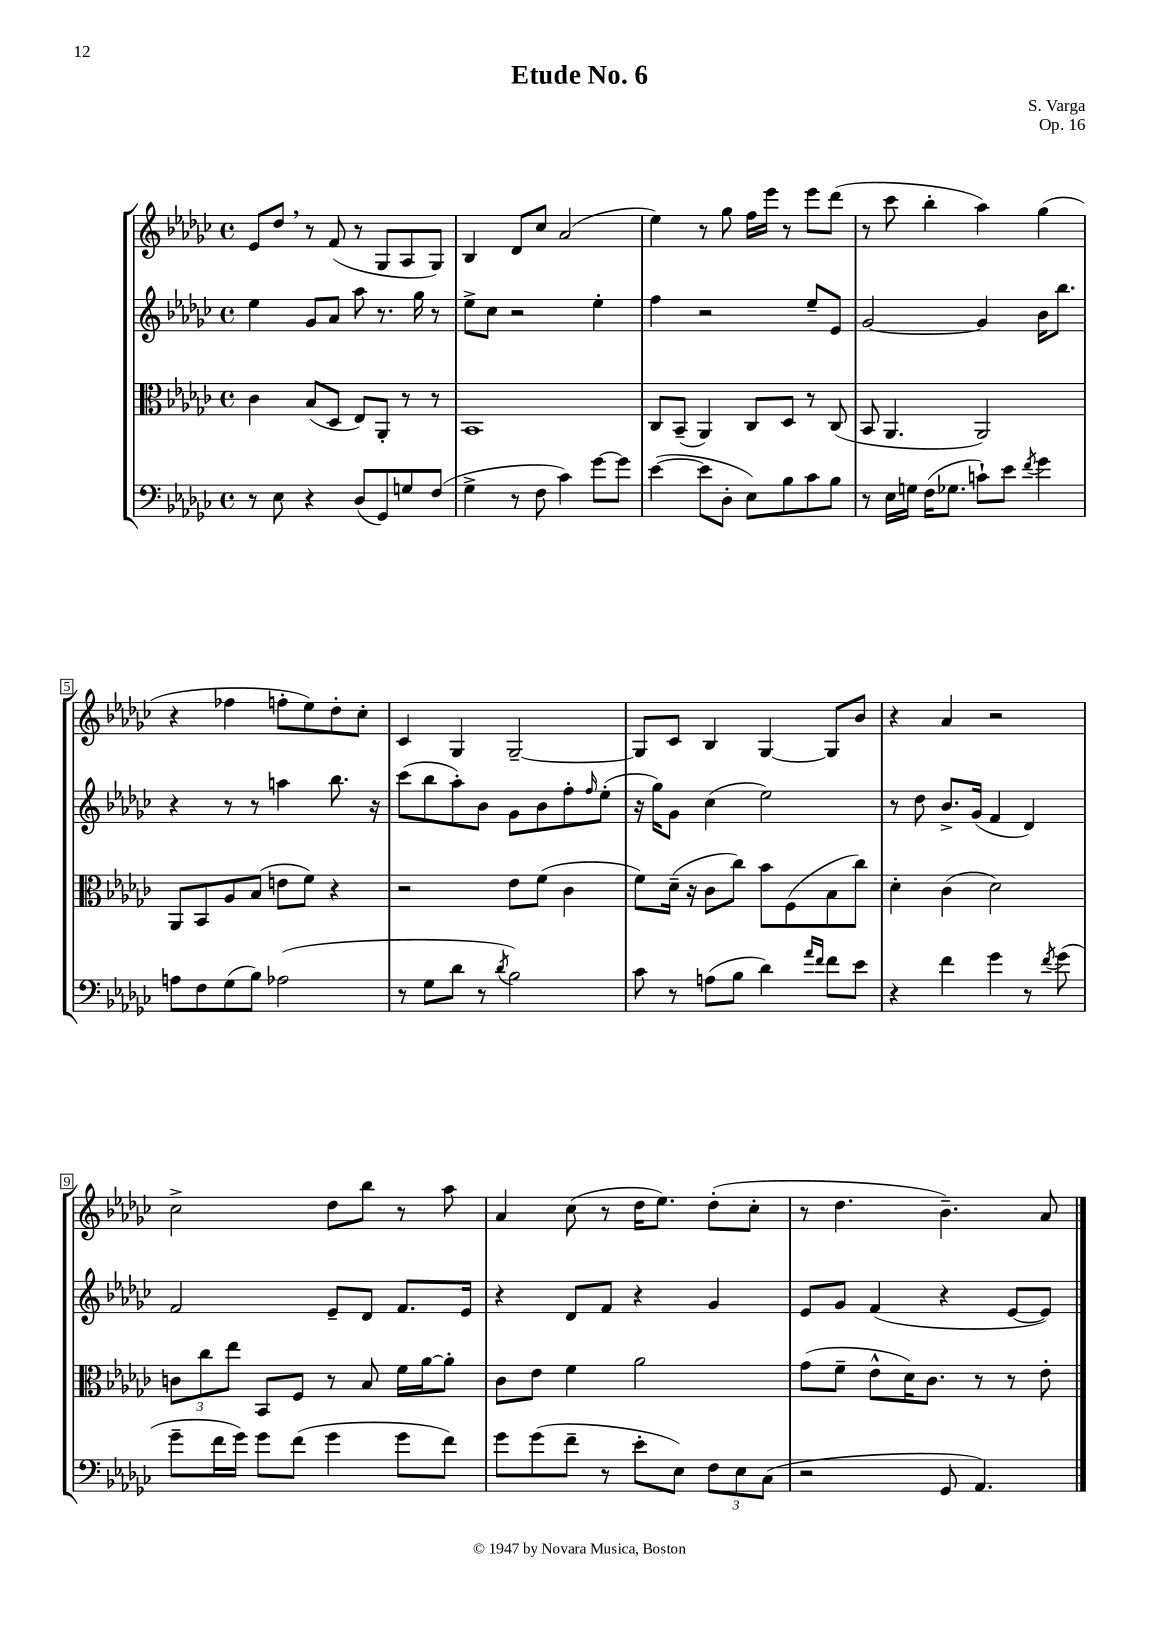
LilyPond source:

\header { title = "Etude No. 6" composer = "S. Varga" opus = "Op. 16" }
<<
\new StaffGroup <<
\new Staff = "s0" {
    \clef treble \key ges \major \defaultTimeSignature \time 4/4
    ees'8 des''8 \breathe r8 f'8( r8 ges8 aes8 ges8) |
    bes4 des'8 ces''8 aes'2( |
    ees''4) r8 ges''8 f''16 ees'''16 r8 ees'''8 des'''8( |
    r8 ces'''8 bes''4-. aes''4) ges''4( |
    r4 fes''4 f''8-. ees''8) des''8-. ces''8-. |
    ces'4 ges4 ges2~-- |
    ges8 ces'8 bes4 ges4~ ges8 bes'8 |
    r4 aes'4 r2 |
    ces''2-> des''8 bes''8 r8 aes''8 |
    aes'4 ces''8( r8 des''16 ees''8.) des''8-.( ces''8-. |
    r8 des''4. bes'4.--) aes'8 \bar "|." |
}
\new Staff = "s1" {
    \clef treble \key ges \major \defaultTimeSignature \time 4/4
    ees''4 ges'8 aes'8 aes''8 r8. ges''16 r8 |
    ees''8-> ces''8 r2 ees''4-. |
    f''4 r2 ees''8-- ees'8 |
    ges'2~ ges'4 bes'16 bes''8. |
    r4 r8 r8 a''4 bes''8. r16 |
    ces'''8( bes''8 aes''8-.) bes'8 ges'8 bes'8 f''8-. \grace { f''16 } ees''8-.( |
    r16 ges''16) ges'8 ces''4( ees''2) |
    r8 des''8 bes'8.-> ges'16( f'4 des'4) |
    f'2 ees'8-- des'8 f'8. ees'16 |
    r4 des'8 f'8 r4 ges'4 |
    ees'8 ges'8 f'4( r4 ees'8~ ees'8) \bar "|." |
}
\new Staff = "s2" {
    \clef alto \key ges \major \defaultTimeSignature \time 4/4
    ces'4 bes8( des8 ees8) aes,8-. r8 r8 |
    bes,1 |
    ces8 bes,8--( aes,4) ces8 des8 r8 ces8( |
    bes,8 aes,4. aes,2) |
    aes,8 bes,8 aes8 bes8( e'8 f'8) r4 |
    r2 ees'8 f'8( ces'4 |
    f'8) des'16--( r16 ces'8 ces''8) bes'8 f8( bes8 ces''8) |
    des'4-. ces'4( des'2) |
    \tuplet 3/2 { c'8 ces''8 ees''8 } bes,8 f8 r8 bes8 f'16 aes'16~ aes'8-. |
    ces'8 ees'8 f'4 aes'2 |
    ges'8( f'8-- ees'8-^ des'16) ces'8. r8 r8 ees'8-. \bar "|." |
}
\new Staff = "s3" {
    \clef bass \key ges \major \defaultTimeSignature \time 4/4
    r8 ees8 r4 des8( ges,8) g8 f8( |
    ges4-> r8 f8 ces'4) ges'8~ ges'8 |
    ees'4~( ees'8 des8-. ees8) bes8 ces'8 bes8 |
    r8 ees16 g16 f16( ges8. c'8-!) ees'8 \acciaccatura { f'8 } ges'4 |
    a8 f8 ges8( bes8) aes2( |
    r8 ges8 des'8 r8 \acciaccatura { des'8 } bes2) |
    ces'8 r8 a8( bes8 des'4) \grace { aes'16 f'16 } f'8 ees'8 |
    r4 f'4 ges'4 r8 \acciaccatura { f'8 } ges'8( |
    ges'8-- f'16 ges'16) ges'8 f'8( ges'4 ges'8 f'8) |
    ges'8 ges'8( f'8-- r8 ees'8-. ees8) \tuplet 3/2 { f8 ees8 ces8( } |
    r2 ges,8 aes,4.) \bar "|." |
}
>>
>>
\layout { \context { \Score \override BarNumber.stencil = #(make-stencil-boxer 0.1 0.3 ly:text-interface::print) } }
